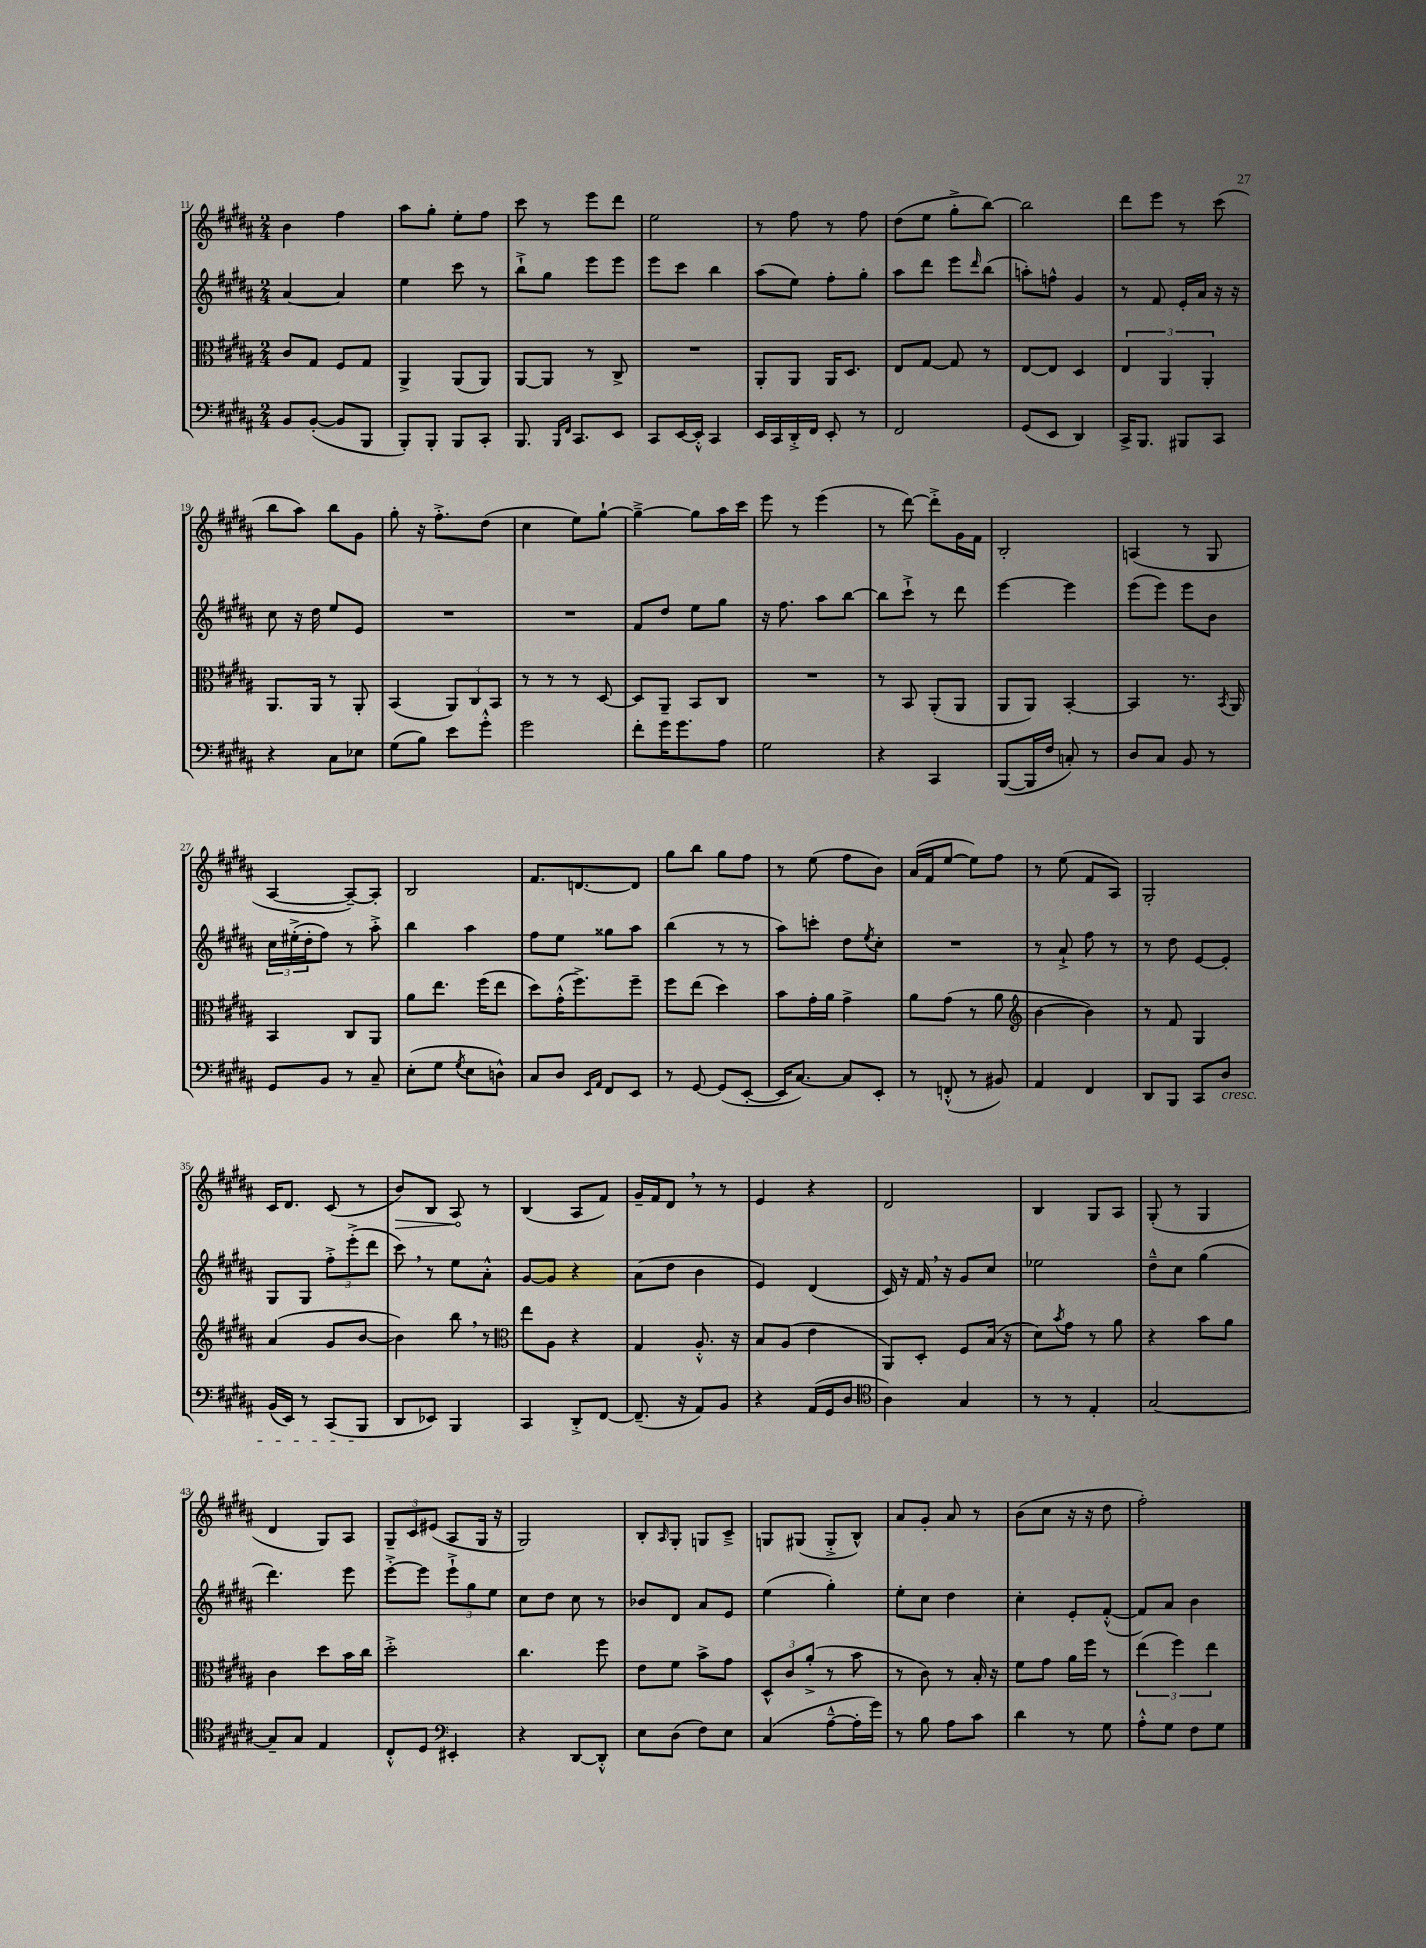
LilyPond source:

<<
\new StaffGroup <<
\new Staff = "s0" {
    \clef treble \key b \major \numericTimeSignature \time 2/4
    b'4 fis''4 |
    ais''8 gis''8-. e''8-. fis''8 |
    cis'''8 r8 e'''8 dis'''8 |
    e''2 |
    r8 fis''8 r8 fis''8 |
    dis''8( e''8 gis''8-.-> b''8~) |
    b''2 |
    dis'''8 e'''8 r8 cis'''8( |
    b''8 ais''8) b''8 gis'8 |
    gis''8-. r16 fis''8.-.-> dis''8( |
    cis''4 e''8) gis''8~-! |
    gis''4~---> gis''8 ais''16 cis'''16 |
    e'''8 r8 e'''4( |
    r8 dis'''8~) dis'''8-.-> gis'16 fis'16 |
    b2-. |
    a4( r8 gis8 |
    ais4~ ais8~--) ais8-. |
    b2 |
    fis'8. d'8.~ d'8 |
    gis''8 b''8 gis''8 fis''8 |
    r8 e''8( fis''8 b'8) |
    ais'16( fis'16 e''8~ e''8) fis''8 |
    r8 e''8( fis'8 ais8) |
    gis2-. |
    cis'16 dis'8. cis'8( r8 |
    \once \override Hairpin.circled-tip = ##t b'8\>) b8 ais8\! r8 |
    b4( ais8 fis'8) |
    gis'16-- fis'16 dis'8 \breathe r8 r8 |
    e'4 r4 |
    dis'2 |
    b4 gis8 ais8 |
    gis8-.( r8 gis4 |
    dis'4 gis8) ais8 |
    \tuplet 3/2 { gis8-- cis'8 eis'8( } ais8 gis16 r16 |
    gis2) |
    b8-. \grace { ais16 } gis8-. g8 cis'8---> |
    g8 gis8( gis8-.-> b8-^) |
    ais'8 gis'8-. ais'8 r8 |
    b'8( cis''8 r16 r16 dis''8 |
    fis''2-.) \bar "|." |
}
\new Staff = "s1" {
    \clef treble \key b \major \numericTimeSignature \time 2/4
    ais'4~ ais'4 |
    e''4 cis'''8 r8 |
    b''8-!-> gis''8 e'''8 e'''8 |
    e'''8 cis'''8 b''4 |
    ais''8( e''8) fis''8-. gis''8-. |
    ais''8 dis'''8 e'''8 \grace { dis'''16 } b''8( |
    a''8-.) f''8-^ gis'4 |
    r8 fis'8 e'16-. ais'16 r16 r16 |
    cis''8 r16 dis''16 e''8 e'8 |
    R2 |
    R2 |
    fis'8 dis''8 e''8 gis''8 |
    r16 fis''8. ais''8 b''8~ |
    b''8 cis'''8-!-> r8 dis'''8 |
    e'''4~ e'''4 |
    e'''8( e'''8) e'''8 b'8 |
    \tuplet 3/2 { cis''16 eis''16-.->( dis''16-. } fis''8) r8 ais''8-.-> |
    b''4 ais''4 |
    fis''8 e''8 gisis''8 ais''8 |
    b''4( r8 r8 |
    ais''8) c'''8-. dis''8 \acciaccatura { e''8 } cis''8-. |
    R2 |
    r8 ais'8-!-> fis''8 r8 |
    r8 dis''8 e'8~ e'8-. |
    gis8 gis8 \tuplet 3/2 { fis''8-.-> e'''8-.->( dis'''8 } |
    cis'''8) \breathe r8 e''8 ais'8-.-^ |
    gis'8~ gis'8 r4 |
    ais'8( dis''8 b'4 |
    e'4) dis'4( |
    cis'16) r16 fis'16 \breathe r16 gis'8 cis''8 |
    ees''2 |
    dis''8---^ cis''8 gis''4( |
    dis'''4.) e'''8 |
    e'''8~-.-> e'''8 \tuplet 3/2 { e'''8-!-> gis''8 e''8 } |
    cis''8 dis''8 cis''8 r8 |
    bes'8 dis'8 ais'8 e'8 |
    e''4( gis''4-.) |
    e''8-. cis''8 dis''4 |
    cis''4-. e'8-. fis'8~-.-^( |
    fis'8) ais'8 b'4 \bar "|." |
}
\new Staff = "s2" {
    \clef alto \key b \major \numericTimeSignature \time 2/4
    cis'8 gis8 fis8 gis8 |
    ais,4-> ais,8( ais,8) |
    ais,8~ ais,8 r8 cis8-> |
    R2 |
    ais,8-. ais,8 ais,16 dis8. |
    e8 gis8~ gis8 r8 |
    e8~ e8 dis4 |
    \tuplet 3/2 { e4 ais,4 ais,4-. } |
    ais,8. ais,16 r8 ais,8-. |
    b,4( \tuplet 3/2 { ais,8) cis8 b,8 } |
    r8 r8 r8 dis8~ |
    dis8 ais,8-- b,8 cis8 |
    R2 |
    r8 b,8 ais,8-.( ais,8 |
    ais,8 ais,8) b,4~-. |
    b,4 r8. \acciaccatura { b,8 } ais,16 |
    b,4 cis8 ais,8 |
    ais'8 e''8. fis''16( e''8 |
    dis''8) gis'16-.-^( fis''8.->) fis''8-- |
    fis''8 e''8( dis''4) |
    b'8 gis'16-. ais'16 gis'4-> |
    ais'8 gis'8( r8 ais'8 |
    \clef treble b'4~ b'4) |
    r8 fis'8 gis4 |
    ais'4( gis'8 b'8~ |
    b'4) b''8 \breathe r8 |
    \clef alto e''8 ais8 r4 |
    gis4 ais8.-.-^ r16 |
    b8 ais8( e'4 |
    ais,8) dis8-. fis8 b16( r16 |
    dis'8) \acciaccatura { b'8 } gis'8 r8 ais'8 |
    r4 b'8 ais'8 |
    cis'4 dis''8 b'16 cis''16 |
    dis''2-.-> |
    cis''4. fis''8 |
    e'8 fis'8 b'8-> gis'8 |
    \tuplet 3/2 { dis8-^ cis'8 ais'8-.->( } r8 b'8 |
    r8 cis'8) r8 b16-. r16 |
    fis'8 gis'8 ais'16 fis''16 r8 |
    \tuplet 3/2 { e''4( fis''4) e''4 } \bar "|." |
}
\new Staff = "s3" {
    \clef bass \key b \major \numericTimeSignature \time 2/4
    b,8 b,8~-.( b,8 b,,8 |
    b,,8-.) b,,8-. b,,8 cis,8-. |
    b,,8. \grace { b,,16 fis,16 } cis,8. e,8 |
    cis,8 e,16~ e,16-.-^ cis,4 |
    e,16 cis,16 dis,16-.-> fis,16 e,8-. r8 |
    fis,2 |
    gis,8( e,8 dis,4) |
    cis,16-> b,,8. bis,,8 cis,8 |
    r4 cis8 ees8 |
    gis8( b8) e'8 gis'8-.-^ |
    gis'2 |
    fis'8-. gis'16 gis'8. ais8 |
    gis2 |
    r4 cis,4 |
    b,,8~( b,,16 fis16 c8-.) r8 |
    dis8 cis8 b,8 r8 |
    gis,8 b,8 r8 cis8-- |
    e8-.( gis8 \acciaccatura { gis8 } e8 d8-^) |
    cis8 dis8 \grace { e,16 ais,16 } fis,8 e,8 |
    r8 gis,8~ gis,8( e,8~-. |
    e,16 cis8.~) cis8 e,8-. |
    r8 f,8-.-^( r8 bis,8) |
    ais,4 fis,4 |
    dis,8 b,,8 cis,8 dis8\cresc |
    b,16( e,16) r8 cis,8( b,,8\! |
    dis,8 ees,8) b,,4 |
    cis,4 dis,8-.-> fis,8~ |
    fis,8.--( r16 ais,8) b,8 |
    r4 ais,16( gis,16 dis8 |
    \clef tenor ais4) gis4 |
    r8 r8 e4-. |
    gis2~ |
    gis8-- gis8 e4 |
    cis8-.-^ dis8 \clef bass eis,4-. |
    r4 dis,8~ dis,8-.-^ |
    e8 dis8( fis8) e8 |
    cis4( ais8~---^ ais16-. gis'16) |
    r8 b8 ais8 cis'8 |
    dis'4 r8 gis8 |
    ais8-.-^ gis8 fis8 gis8 \bar "|." |
}
>>
>>
\layout { \context { \Score currentBarNumber = #11 } }
